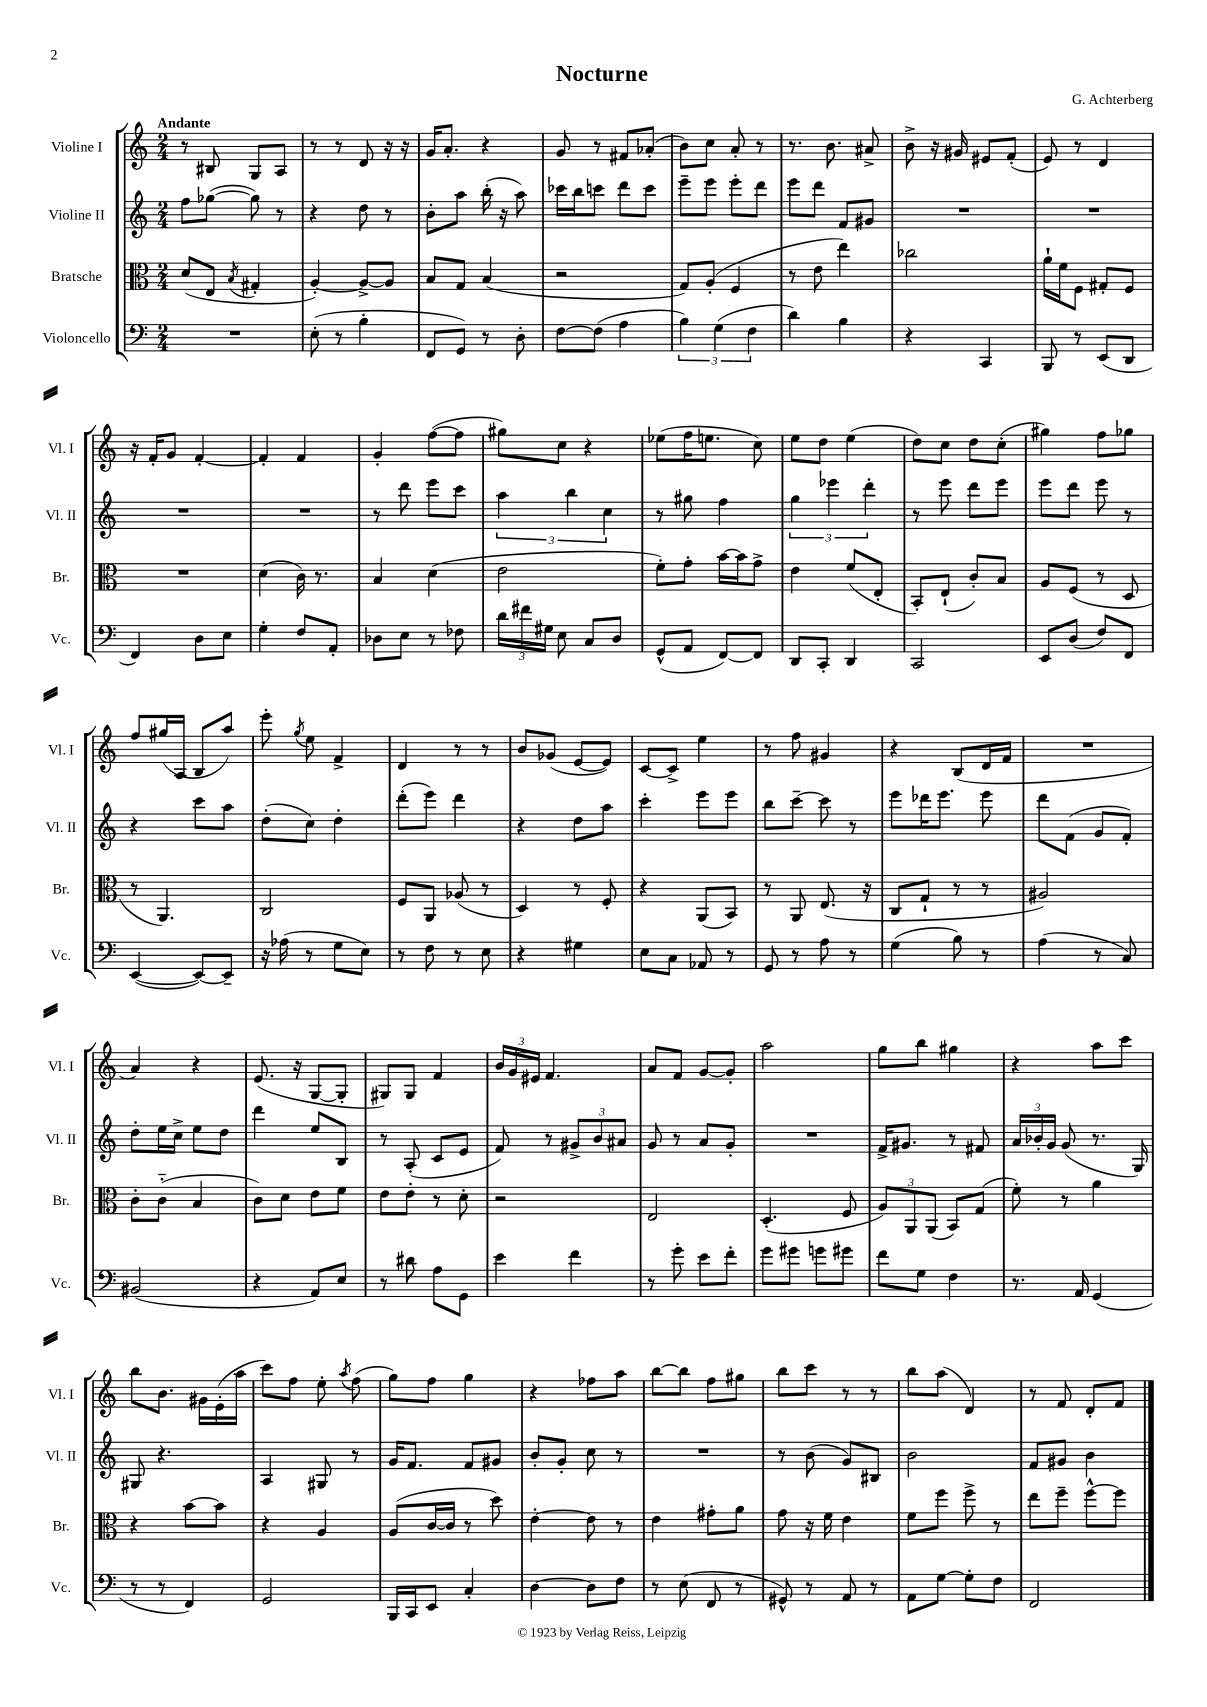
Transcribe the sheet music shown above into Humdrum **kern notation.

**kern	**kern	**kern	**kern
*staff4	*staff3	*staff2	*staff1
*clefF4	*clefC3	*clefG2	*clefG2
*k[]	*k[]	*k[]	*k[]
*M2/4	*M2/4	*M2/4	*M2/4
2r	(8d	8ff	8r
.	8E	([8gg-	8B#
.	8qB	.	.
.	4G#'	8gg-])	8G
.	.	8r	8A
=	=	=	=
(8E'	[4A')	4r	8r
8r	.	.	8r
4B'	8A^_	8dd	8d
.	8A]	8r	16r
.	.	.	16r
=	=	=	=
8FF	8B	8b'	16g
.	.	.	8.a'
8GG)	8G	8aa	.
8r	(4B	(16bb'	4r
.	.	16r	.
8D'	.	8aa)	.
=	=	=	=
[8F	2r	16ccc-	8g
.	.	16bb	.
(8F]	.	8ccc	8r
4A	.	8ddd	8f#
.	.	8ccc	(8a-'
=	=	=	=
6B)	8G)	8eee~	8b)
.	(8A'	8eee	8cc
(6G	.	.	.
.	4F	8eee'	8a'
6F	.	.	.
.	.	8ddd	8r
=	=	=	=
4d)	8r	8eee	8.r
.	8e	8ddd	.
.	.	.	8.b
4B	4ee)	8f	.
.	.	8g#	8a#^
=	=	=	=
4r	2cc-	2r	8b^
.	.	.	16r
.	.	.	16g#
4CC	.	.	8e#
.	.	.	(8f'
=	=	=	=
8BBB	16a`	2r	8e)
.	16f	.	.
8r	8F	.	8r
(8EE	8G#'	.	4d
8DD	8F	.	.
=	=	=	=
4FF)	2r	2r	16r
.	.	.	16f'
.	.	.	8g
8D	.	.	[4f'
8E	.	.	.
=	=	=	=
4G'	(4d	2r	4f']
8F	16c)	.	4f
.	8.r	.	.
8AA'	.	.	.
=	=	=	=
8D-	4B	8r	4g'
8E	.	8ddd	.
8r	(4d	8eee	([8ff
8F-	.	8ccc	8ff]
=	=	=	=
24d	2e	6aa	8gg#)
24f#	.	.	.
24G#	.	.	.
8E	.	.	8cc
.	.	6bb	.
8C	.	.	4r
.	.	6cc	.
8D	.	.	.
=	=	=	=
(8GG^^	8f')	8r	(8ee-
8AA	8g'	8gg#	16ff
.	.	.	8.ee
[8FF)	[16b	4ff	.
.	16b]	.	.
8FF]	8g^	.	8cc)
=	=	=	=
8DD	4e	6gg	8ee
8CC'	.	.	8dd
.	.	6eee-	.
4DD	(8f	.	(4ee
.	.	6ddd'	.
.	8E'	.	.
=	=	=	=
2CC	8BB')	8r	8dd)
.	(8E`	8eee	8cc
.	8c')	8ddd	8dd
.	8B	8eee	(8cc'
=	=	=	=
8EE	8A	8eee	4gg#)
(8D	(8F	8ddd	.
8F)	8r	8eee	8ff
8FF	8D	8r	8gg-
=	=	=	=
([4EE	8r	4r	8ff
.	4.AA)	.	(16gg#
.	.	.	16A
8EE_)	.	8ccc	8B
8EE~]	.	8aa	8aa)
=	=	=	=
16r	2C	(8dd'	8eee'
(16A-	.	.	.
.	.	.	8qgg
8r	.	8cc)	8ee
8G	.	4dd'	4f^
8E)	.	.	.
=	=	=	=
8r	8F	(8ddd'	4d
8F	8AA	8eee)	.
8r	(8A-	4ddd	8r
8E	8r	.	8r
=	=	=	=
4r	4D)	4r	8b
.	.	.	(8g-
4G#	8r	8dd	[8e
.	8F'	8aa	8e])
=	=	=	=
8E	4r	4ccc'	[8c
8C	.	.	8c^]
8AA-	(8AA	8eee	4ee
8r	8BB)	8eee	.
=	=	=	=
8GG	8r	8bb	8r
8r	8AA	[8ccc~	8ff
8A	(8.E	8ccc]	4g#
8r	.	8r	.
.	16r	.	.
=	=	=	=
(4G	8C	8eee	4r
.	8G`	16ddd-	.
.	.	8.eee	.
8B)	8r	.	(8B
8r	8r	8eee	16d
.	.	.	16f
=	=	=	=
(4A	2A#)	8ddd	2r
.	.	(8f	.
8r	.	8g	.
8C)	.	8f')	.
=	=	=	=
(2BB#	8c'	8dd'	4a)
.	(8c'~	16ee	.
.	.	16cc^	.
.	4B	8ee	4r
.	.	8dd	.
=	=	=	=
4r	8c)	4ddd	(8.e
.	8d	.	.
.	.	.	16r
8AA)	8e	8ee	[8G
8E	8f	8B	8G']
=	=	=	=
8r	8e	8r	8G#)
8d#	8e'	(8A'	8G#
8A	8r	8c	4f
8GG	8d'	8e	.
=	=	=	=
4e	2r	8f)	24b
.	.	.	24g
.	.	.	24e#
.	.	8r	4.f
4f	.	12g#^	.
.	.	12b	.
.	.	12a#	.
=	=	=	=
8r	2E	8g	8a
8g'	.	8r	8f
8e	.	8a	[8g
8f'	.	8g'	8g']
=	=	=	=
8g	(4.D'	2r	2aa
8g#	.	.	.
8g	.	.	.
8g#	8F	.	.
=	=	=	=
8f	12A)	16f^	8gg
.	.	8.g#	.
.	12AA	.	.
8G	.	.	8bb
.	(12AA	.	.
4F	8BB)	8r	4gg#
.	(8G	8f#	.
=	=	=	=
8.r	8f')	24a	4r
.	.	24b-'	.
.	.	24g	.
.	8r	(8g	.
16AA	.	.	.
(4GG	4a	8.r	8aa
.	.	.	8ccc
.	.	16G)	.
=	=	=	=
8r	4r	8G#	8bb
8r	.	4.r	8.b
4FF)	[8b	.	.
.	.	.	16g#
.	8b]	.	(16e'
.	.	.	16aa
=	=	=	=
2GG	4r	4A	8ccc)
.	.	.	8ff
.	4A	8G#	8ee'
.	.	.	8qaa
.	.	8r	(8ff
=	=	=	=
16BBB	(8A	16g	8gg)
16CC	.	8.f	.
8EE	[16c	.	8ff
.	16c]	.	.
4C'	8r	8f	4gg
.	8dd)	8g#	.
=	=	=	=
[4D	[4e'	8b'	4r
.	.	8g'	.
8D]	8e]	8cc	8ff-
8F	8r	8r	8aa
=	=	=	=
8r	4e	2r	[8bb
(8E	.	.	8bb]
8FF	8g#'	.	8ff
8r	8a	.	8gg#
=	=	=	=
8GG#^^)	8g	8r	8bb
8r	16r	(8b	8ccc
.	16f	.	.
8AA	4e	8g)	8r
8r	.	8B#	8r
=	=	=	=
8AA	8f	2b	8bb
[8G	8ff	.	(8aa
8G']	8ff^	.	4d)
8F	8r	.	.
=	=	=	=
2FF	8ee	8f	8r
.	8ff~	8g#	8f
.	[8ff^^	4b	8d'
.	8ff]	.	8f
==	==	==	==
*-	*-	*-	*-
